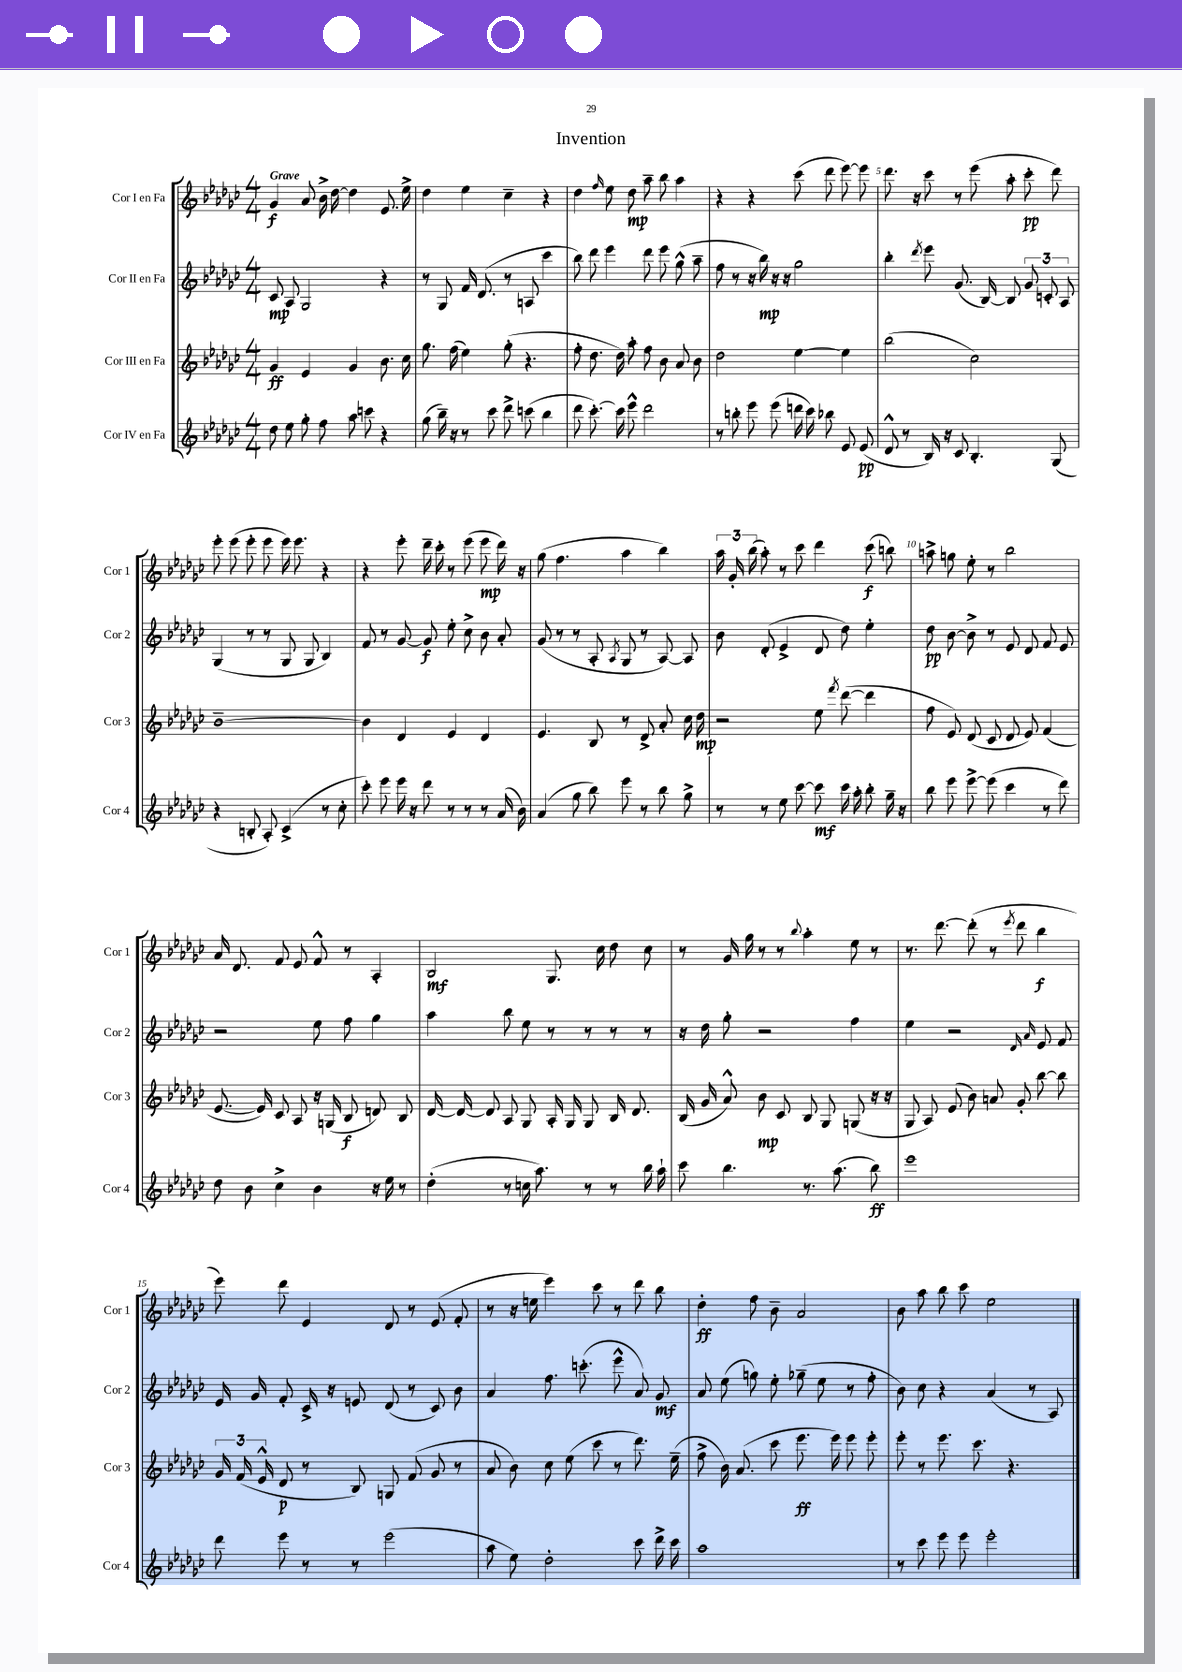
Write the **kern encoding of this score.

**kern	**dynam	**kern	**dynam	**kern	**dynam	**kern	**dynam
*part4	*part4	*part3	*part3	*part2	*part2	*part1	*part1
*staff4	*staff4	*staff3	*staff3	*staff2	*staff2	*staff1	*staff1
*I"Cor IV en Fa	*	*I"Cor III en Fa	*	*I"Cor II en Fa	*	*I"Cor I en Fa	*
*I'Cor 4	*	*I'Cor 3	*	*I'Cor 2	*	*I'Cor 1	*
*clefG2	*	*clefG2	*	*clefG2	*	*clefG2	*
*k[b-e-a-d-g-c-]	*	*k[b-e-a-d-g-c-]	*	*k[b-e-a-d-g-c-]	*	*k[b-e-a-d-g-c-]	*
*M4/4	*	*M4/4	*	*M4/4	*	*M4/4	*
=1	=1	=1	=1	=1	=1	=1	=1
!	!	!	!	!	!	!LO:TX:a:B:t=Grave	!
8dd-\	.	4g-/	ff	8c-/	mp	4g-/	f
8ee-\	.	.	.	8A-/	.	.	.
8gg-'\	.	4e-/	.	2G-/	.	8a-/	.
8ff\	.	.	.	.	.	16b-^\	.
.	.	.	.	.	.	[16dd-\	.
8aa-\	.	4g-/	.	.	.	4dd-\]	.
8cccn\	.	.	.	.	.	.	.
4r	.	8.b-\	.	4r	.	8.e-/	.
.	.	16cc-\	.	.	.	16ee-^\	.
=2	=2	=2	=2	=2	=2	=2	=2
(8gg-\	.	8.gg-\	.	8r	.	4dd-\	.
16bb-~\)	.	.	.	8G-/	.	.	.
16r	.	(16ff\	.	.	.	.	.
8r	.	4ee-\)	.	16f/	.	4ee-\	.
.	.	.	.	(8.d-/	.	.	.
8ccc-\	.	.	.	.	.	.	.
8ddd-^\	.	(8gg-'\	.	8r	.	4cc-~\	.
(8cccn\	.	4.r	.	8An/	.	.	.
4bb-\	.	.	.	4ccc-\	.	4r	.
=3	=3	=3	=3	=3	=3	=3	=3
8ddd-\	.	8ff'\	.	8bb-\)	.	4dd-\	.
[8.ccc-'\)	.	8.dd-\	.	8ddd-\	.	.	.
.	.	.	.	.	.	16qqff/	.
.	.	.	.	4eee-\	.	8ee-\	.
16ccc-\]	.	16dd-\)	.	.	.	.	.
8eee-^^\	.	8aa-'\	.	.	.	8dd-\	mp
2ddd-\	.	8ff\	.	8ddd-\	.	8aa-~\	.
.	.	8b-\	.	8eee-\	.	8bb-\	.
.	.	8a-/	.	(8gg-^^\	.	4aa-\	.
.	.	8b-\	.	8aa-~\	.	.	.
=4	=4	=4	=4	=4	=4	=4	=4
8r	.	2dd-\	.	8ff\	.	4r	.
8bbn'\	.	.	.	8r	.	.	.
8eee-\	.	.	.	16r	.	4r	.
.	.	.	.	16bb-\)	mp	.	.
(8eee-\	.	.	.	16r	.	.	.
.	.	.	.	16r	.	.	.
16dddn\	.	[4ee-\	.	2gg-\	.	(8ccc-\	.
16ccc-\)	.	.	.	.	.	.	.
8bb-X\	.	.	.	.	.	8ddd-\	.
8e-/	.	4ee-\]	.	.	.	[8eee-\)	.
(8e-/	pp	.	.	.	.	8eee-\]	.
=5	=5	=5	=5	=5	=5	=5	=5
8d-^^/	.	(2bb-\	.	4bb-'\	.	8.ddd-\	.
8r	.	.	.	.	.	.	.
.	.	.	.	.	.	16r	.
.	.	.	.	8qddd-/	.	.	.
16B-/)	.	.	.	8eee-\	.	8ccc-\	.
16r	.	.	.	.	.	.	.
8c-/	.	.	.	(8.g-/	.	8r	.
4.B-'/	.	2cc-\)	.	.	.	(8eee-\	.
.	.	.	.	[16B-/)	.	.	.
.	.	.	.	8B-/]	.	8aa-'\	.
.	.	.	.	12g-/	.	8ccc-'\	pp
.	.	.	.	12cn'/	.	.	.
(8G-/	.	.	.	.	.	8ddd-\)	.
.	.	.	.	12A-/	.	.	.
!!LO:LB:g=z
=6	=6	=6	=6	=6	=6	=6	=6
4r	.	[1b-~	.	(4G-/	.	8eee-'\	.
.	.	.	.	.	.	(8eee-\	.
8Bn'/	.	.	.	8r	.	8eee-'\	.
8A-'/)	.	.	.	8r	.	8eee-\	.
(4c-^/	.	.	.	8G-/	.	16eee-\)	.
.	.	.	.	.	.	8.eee-\	.
.	.	.	.	8G-/	.	.	.
8r	.	.	.	4B-/)	.	4r	.
8cc-'\	.	.	.	.	.	.	.
=7	=7	=7	=7	=7	=7	=7	=7
8ccc-'\)	.	4b-\]	.	8f/	.	4r	.
8eee-\	.	.	.	8r	.	.	.
16eee-\	.	4d-/	.	[8g-/	.	8eee-'\	.
16r	.	.	.	.	.	.	.
8ddd-\	.	.	.	8g-/]	f	16ddd-~\	.
.	.	.	.	.	.	16ccc-'\	.
8r	.	4e-/	.	8ee-'\	.	8r	.
8r	.	.	.	8cc-^\	.	(8eee-\	.
8r	.	4d-/	.	8b-\	.	8eee-\	mp
(16a-/	.	.	.	8a-'/	.	16ddd-\)	.
16b-\)	.	.	.	.	.	16r	.
=8	=8	=8	=8	=8	=8	=8	=8
(4a-/	.	4.e-/	.	(8g-/	.	(8gg-\	.
.	.	.	.	8r	.	4.ff\	.
8gg-\	.	.	.	8r	.	.	.
8bb-\)	.	8B-/	.	8A-'/	.	.	.
.	.	.	.	8qA-/	.	.	.
8eee-\	.	8r	.	8G-/	.	4aa-\	.
8r	.	8d-^/	.	8r	.	.	.
8bb-\	.	8a-'/	.	[8A-/)	.	4bb-\)	.
8gg-^\	.	16cc-\	.	8A-/]	.	.	.
.	.	16dd-\	mp	.	.	.	.
=9	=9	=9	=9	=9	=9	=9	=9
8r	.	2r	.	8b-\	.	24aa-\	.
.	.	.	.	.	.	24g-'/	.
.	.	.	.	.	.	(24bb-\	.
8r	.	.	.	(8d-'/	.	8aa-'\)	.
8ee-\	.	.	.	4e-^/	.	8r	.
[8ccc-\	.	.	.	.	.	8ccc-\	.
8ccc-\]	mf	8ee-\	.	8d-/	.	4ddd-\	.
.	.	8qfff/	.	.	.	.	.
16ccc-\	.	([8ddd-\	.	8dd-\)	.	.	.
16aa-'\	.	.	.	.	.	.	.
8bb-'\	.	4ddd-\]	.	4ee-'\	.	(8ccc-\	f
16gg-~\	.	.	.	.	.	8bbn\)	.
16r	.	.	.	.	.	.	.
=10	=10	=10	=10	=10	=10	=10	=10
8bb-\	.	8ff\	.	8dd-\	pp	8aan^\	.
8eee-\	.	8e-/)	.	[8b-\	.	8ggn\	.
[8eee-^\	.	(8d-/	.	8b-^\]	.	8ee-'\	.
(8eee-\]	.	8c-/	.	8r	.	8r	.
4ccc-\	.	8d-/	.	8e-/	.	2bb-\	.
.	.	8e-/)	.	8d-/	.	.	.
8r	.	(4f/	.	8f/	.	.	.
8ddd-\)	.	.	.	8e-/	.	.	.
!!LO:LB:g=z
=11	=11	=11	=11	=11	=11	=11	=11
8dd-\	.	[8.e-/	.	2r	.	16a-/	.
.	.	.	.	.	.	8.d-/	.
8b-\	.	.	.	.	.	.	.
.	.	16e-/])	.	.	.	.	.
4cc-^\	.	8c-/	.	.	.	8f/	.
.	.	8A-/	.	.	.	8e-/	.
4b-\	.	16r	.	8ee-\	.	8f^^/	.
.	.	(16Gn/	.	.	.	.	.
.	.	8B-/	f	8ff\	.	8r	.
16r	.	8dn/)	.	4gg-\	.	4A-'/	.
16ee-\	.	.	.	.	.	.	.
8r	.	8B-/	.	.	.	.	.
=12	=12	=12	=12	=12	=12	=12	=12
(4dd-'\	.	[16d-/	.	4aa-\	.	2B-/	mf
.	.	16d-/_	.	.	.	.	.
.	.	8d-/]	.	.	.	.	.
8r	.	8A-/	.	8bb-\	.	.	.
16ccn\	.	8G-/	.	8ee-\	.	.	.
8.aa-\)	.	.	.	.	.	.	.
.	.	16A-'/	.	8r	.	8.G-/	.
.	.	16G-/	.	.	.	.	.
8r	.	8G-/	.	8r	.	.	.
.	.	.	.	.	.	16cc-\	.
8r	.	16B-/	.	8r	.	8dd-\	.
.	.	8.d-/	.	.	.	.	.
16bb-\	.	.	.	8r	.	8cc-\	.
16aa-`\	.	.	.	.	.	.	.
=13	=13	=13	=13	=13	=13	=13	=13
8ccc-\	.	(16B-/	.	16r	.	8r	.
.	.	16g-/	.	16dd-\	.	.	.
4.bb-\	.	8a-^^/)	.	8gg-'\	.	16g-/	.
.	.	.	.	.	.	16gg-\	.
.	.	8b-\	mp	2r	.	8r	.
.	.	8c-/	.	.	.	8r	.
.	.	.	.	.	.	8qqbb-/	.
8.r	.	8B-/	.	.	.	4aa-'\	.
.	.	8G-/	.	.	.	.	.
(8.aa-\	.	.	.	.	.	.	.
.	.	(8Gn/	.	4ff\	.	8ee-\	.
8bb-\)	ff	16r	.	.	.	8r	.
.	.	16r	.	.	.	.	.
=14	=14	=14	=14	=14	=14	=14	=14
1eee-	.	8G-/	.	4ee-\	.	8.r	.
.	.	8A-/)	.	.	.	.	.
.	.	.	.	.	.	[8.ddd-\	.
.	.	(8e-/	.	2r	.	.	.
.	.	8b-\)	.	.	.	(8ddd-'\]	.
.	.	8an/	.	.	.	8r	.
.	.	.	.	.	.	8qeee-/	.
.	.	8g-'/	.	.	.	8ddd-\	.
.	.	.	.	16qqd-/	.	.	.
.	.	.	.	16qqa-/	.	.	.
.	.	[8bb-\	.	8e-/	.	4bb-\	f
.	.	8bb-\]	.	8f/	.	.	.
!!LO:LB:g=z
=15	=15	=15	=15	=15	=15	=15	=15
8ddd-\	.	24g-/	.	16e-/	.	8eee-\)	.
.	.	(24f/	.	.	.	.	.
.	.	.	.	16g-/	.	.	.
.	.	24e-^^/	.	.	.	.	.
8eee-\	.	8d-/	p	8f'/	.	8ddd-\	.
8r	.	8r	.	16c-^/	.	4e-/	.
.	.	.	.	16r	.	.	.
8r	.	8B-/)	.	8en/	.	.	.
(2eee-\	.	8Gn/	.	(8d-/	.	8d-/	.
.	.	(8f/	.	8r	.	8r	.
.	.	8g-/	.	8c-/)	.	(8e-/	.
.	.	8r	.	8b-\	.	8f'/	.
=16	=16	=16	=16	=16	=16	=16	=16
8aa-\	.	8a-/	.	4a-/	.	8r	.
8ee-\)	.	8b-\)	.	.	.	16r	.
.	.	.	.	.	.	16een\	.
2dd-'\	.	8cc-\	.	8.ff\	.	4eee-\)	.
.	.	(8ee-\	.	.	.	.	.
.	.	.	.	(8.cccn'\	.	.	.
.	.	8ccc-\	.	.	.	8ccc-\	.
.	.	8r	.	8eee-^^\	.	8r	.
8ccc-\	.	8.ddd-\)	.	8a-/)	.	8ddd-\	.
16ddd-^\	.	.	.	8g-/	mf	8bb-\	.
16ccc-\	.	(16ee-~\	.	.	.	.	.
=17	=17	=17	=17	=17	=17	=17	=17
1aa-	.	8ff^\	.	8a-/	.	4dd-'\	ff
.	.	16b-\)	.	(8ee-\	.	.	.
.	.	(8.a-/	.	.	.	.	.
.	.	.	.	8ggn\)	.	8ff\	.
.	.	8ccc-\	.	8ee-'\	.	8b-~\	.
.	.	8.eee-\	ff	(8gg-X~\	.	2a-/	.
.	.	.	.	8ee-\	.	.	.
.	.	16eee-\)	.	.	.	.	.
.	.	8eee-\	.	8r	.	.	.
.	.	8eee-'\	.	8ff'\	.	.	.
=18	=18	=18	=18	=18	=18	=18	=18
8r	.	8eee-'\	.	8b-\)	.	8b-\	.
8ccc-\	.	8r	.	8cc-\	.	8aa-\	.
8eee-\	.	8.eee-\	.	4r	.	8bb-\	.
8eee-\	.	.	.	.	.	8ccc-\	.
.	.	8.ccc-\	.	.	.	.	.
2eee-'\	.	.	.	(4a-/	.	2ee-\	.
.	.	4.r	.	.	.	.	.
.	.	.	.	8r	.	.	.
.	.	.	.	8A-/)	.	.	.
==	==	==	==	==	==	==	==
*-	*-	*-	*-	*-	*-	*-	*-
